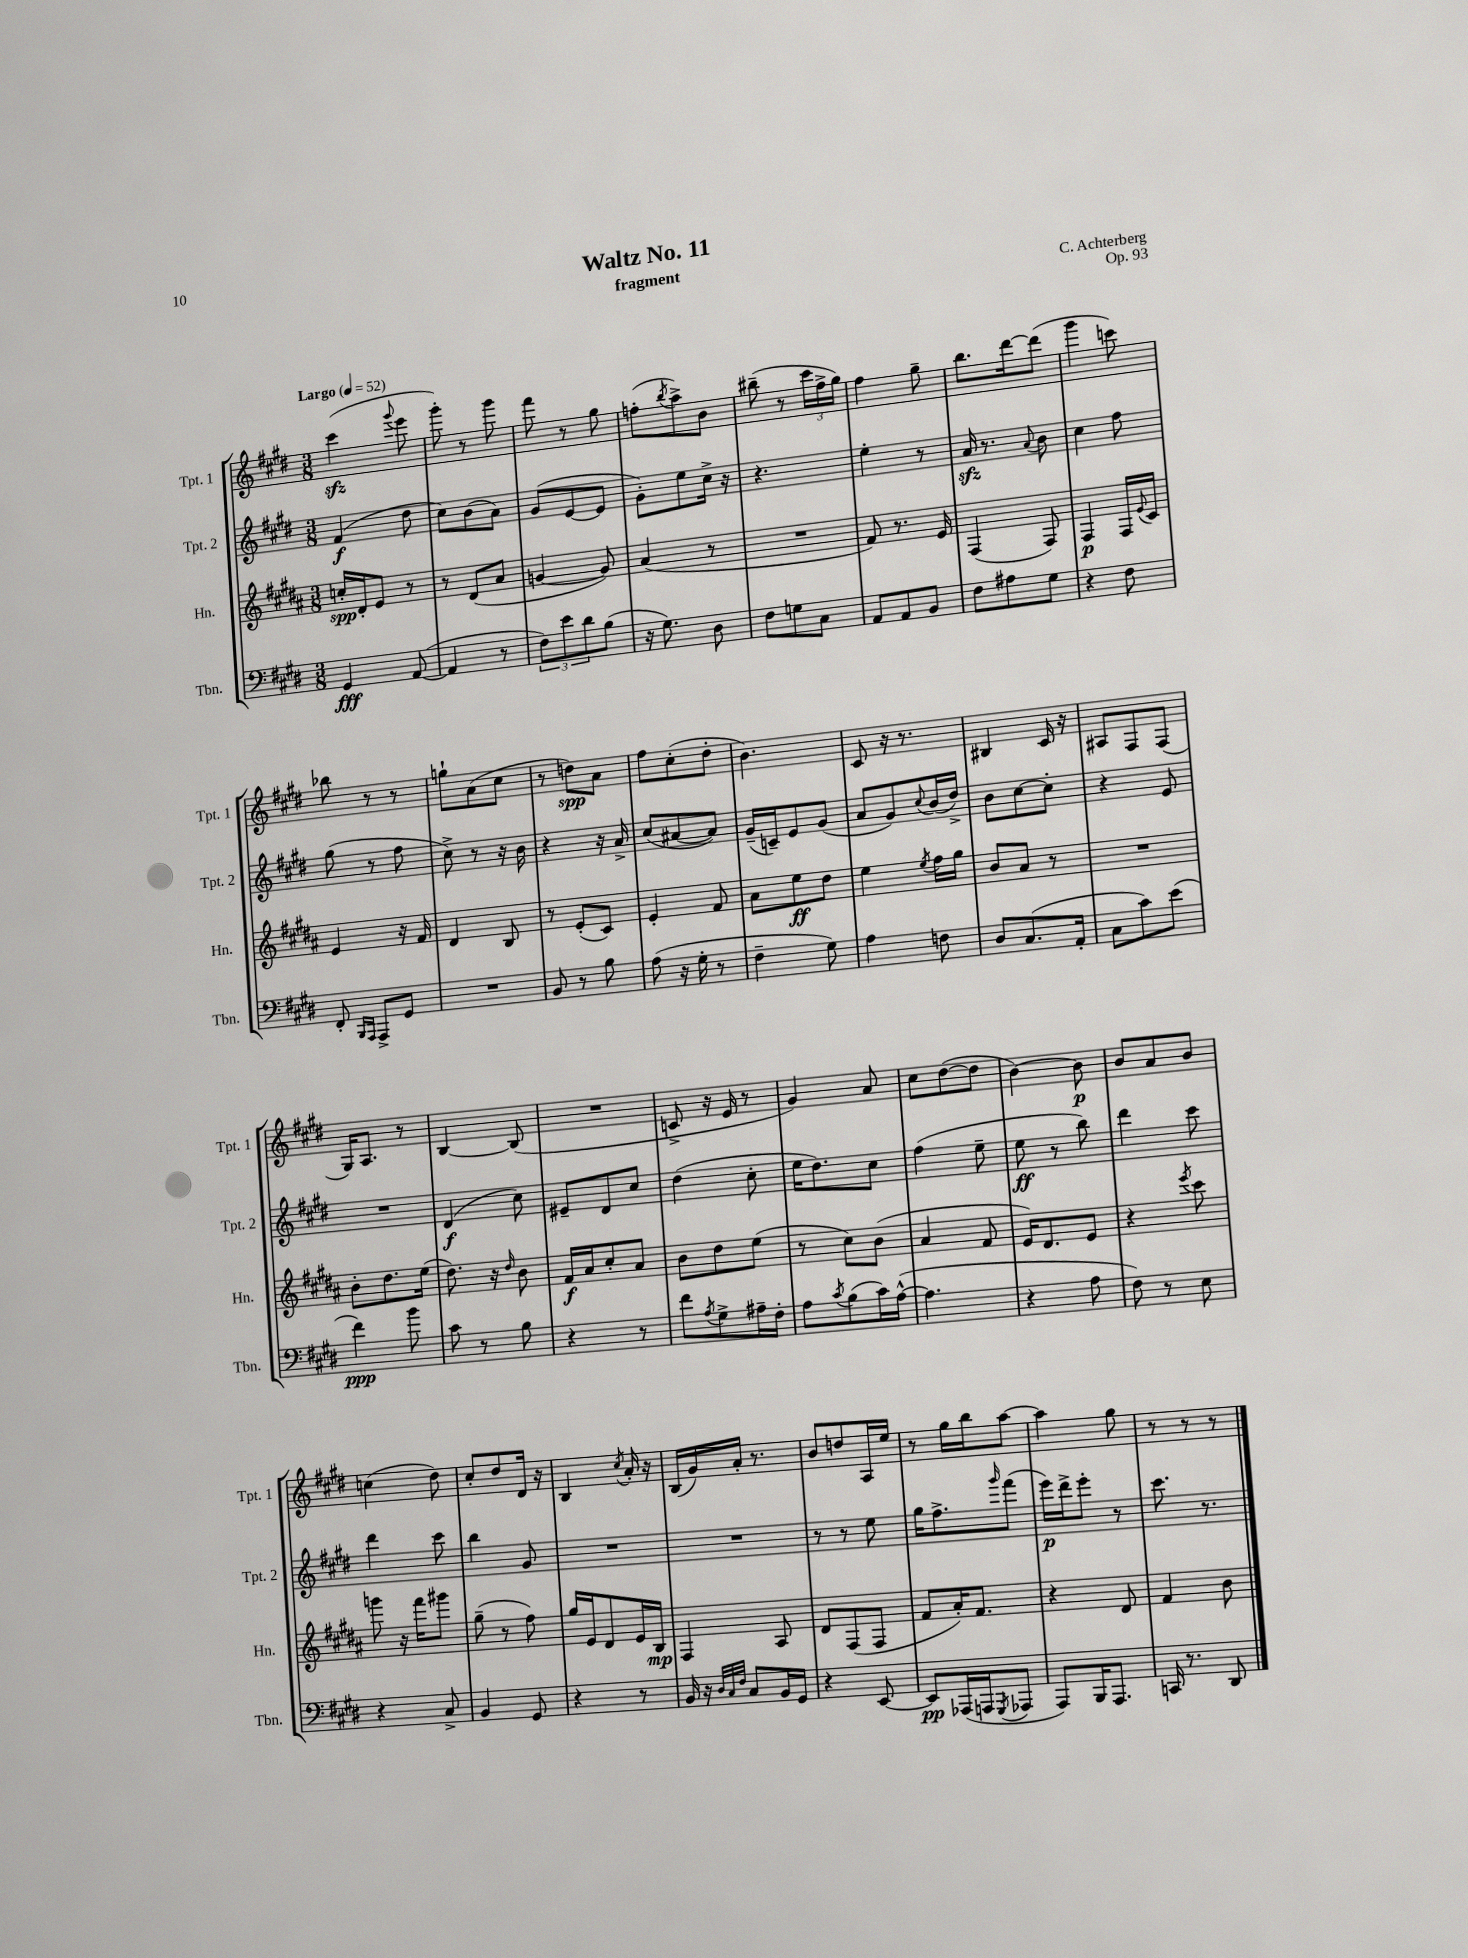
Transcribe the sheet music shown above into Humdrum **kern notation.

**kern	**kern	**kern	**kern
*staff4	*staff3	*staff2	*staff1
*clefF4	*clefG2	*clefG2	*clefG2
*k[f#c#g#d#]	*k[f#c#g#d#a#]	*k[f#c#g#d#]	*k[f#c#g#d#]
*M3/8	*M3/8	*M3/8	*M3/8
*MM52	*MM52	*MM52	*MM52
4GG#	16cc'	(4f#	(4ccc#
.	16d#'	.	.
.	8e	.	.
.	.	.	8qqggg#
([8AA	8r	8dd#	8eee
=	=	=	=
4AA]	8r	8cc#)	8ggg#')
.	(8d#	(8b	8r
8r	8a#	8a)	8ggg#
=	=	=	=
12F#)	[4g	(8g#	8fff#
12e	.	.	.
.	.	[8e	8r
12d#	.	.	.
(8B	8g])	8e]	8gg#
=	=	=	=
16r	(4a#	8g#')	(8ff'
8.G#)	.	.	.
.	.	.	8qbb
.	.	8ee	8aa^)
8D#	8r	16cc#^	8b
.	.	16r	.
=	=	=	=
8F#	4.r	4.r	(8bb#~
8G	.	.	8r
8C#	.	.	24ccc#
.	.	.	24ff#^
.	.	.	24gg#)
=	=	=	=
8AA	8f#)	4ee'	4ff#
8AA	8.r	.	.
8BB	.	8r	8gg#~
.	16e	.	.
=	=	=	=
8F#	(4F#	16a	8.bb
.	.	8.r	.
8A#	.	.	.
.	.	.	[16ddd#
.	.	8qqa	.
8G#	8F#)	8b	(8ddd#]
=	=	=	=
4r	4F#	4cc#	4ggg#
8F#	16F#	8ff#	8ccc)
.	8qqe	.	.
.	16c#	.	.
=	=	=	=
8FF#'	4e	(8gg#	8bb-
16qqBBB	.	.	.
16qqAAA	.	.	.
8AAA^	.	8r	8r
8GG#	16r	8ff#	8r
.	16f#	.	.
=	=	=	=
4.r	4d#	8cc#^)	8gg`
.	.	8r	(8a
.	8B	16r	8cc#
.	.	16b	.
=	=	=	=
8BB	8r	4r	8r
8r	(8e'	.	8dd)
8B	8c#)	16r	8a
.	.	16a^	.
=	=	=	=
(8A	4e'	(8cc#	8ff#
16r	.	[8a#	(8cc#'
16G#'	.	.	.
8r	8f#	8a#])	8dd#'
=	=	=	=
4F#~	8a#	(16g#~	4.b)
.	.	16c~)	.
.	8ee	8e	.
8G#)	8dd#	(8g#	.
=	=	=	=
4A	4ee	8a	8c#
.	.	8g#)	16r
.	.	.	8.r
.	8qee	8qqcc#	.
8F	16ff#	(16b	.
.	16gg#	16dd#^)	.
=	=	=	=
8D#	8b	8b	4B#
(8.C#	8a#	[8cc#	.
.	8r	8cc#']	16c#
16AA'	.	.	16r
=	=	=	=
8C#	4.r	4r	8A#
8c#)	.	.	8F#
(8e	.	8e	(8F#
=	=	=	=
4f#)	8b'	4.r	16G#)
.	.	.	8.A
.	8.dd#	.	.
8b	.	.	8r
.	(16ee	.	.
=	=	=	=
8c#	8.dd#)	(4d#	[4B
8r	.	.	.
.	16r	.	.
.	16qqdd#	.	.
8B	8b	8cc#)	(8B]
=	=	=	=
4r	16f#	8e#~	4.r
.	16a#	.	.
.	8cc#'	8d#	.
8r	8a#	8cc#	.
=	=	=	=
8f#	8b	(4dd#	8c^
8qA	.	.	.
8G#^	8dd#	.	16r
.	.	.	16e
16A#~	(8ee	8cc#'	8r
16F#'	.	.	.
=	=	=	=
8A	8r	16ee	4g#)
.	.	8.dd#)	.
8qc#	.	.	.
(8B	8cc#)	.	.
16c#)	(8b	8cc#	8a
([16A^^	.	.	.
=	=	=	=
4.A]	4a#	(4ff#	8cc#
.	.	.	([8dd#
.	8f#	8ee~	8dd#]
=	=	=	=
4r	16e)	8ee	[4b)
.	8.d#	.	.
.	.	8r	.
8A	8e	8bb)	8b]
=	=	=	=
8F#)	4r	4ddd#	8b
8r	.	.	8a
.	8qeee	.	.
8E	8ccc#	8ccc#	8b
=	=	=	=
4r	8ggg	4ddd#	(4cc
.	16r	.	.
.	16fff#	.	.
8C#^	8ggg#	8ccc#	8dd#)
=	=	=	=
4BB	(8gg#~	4bb	8cc#'
.	8r	.	8dd#
8GG#	8ff#)	8g#	16d#
.	.	.	16r
=	=	=	=
4r	16gg#	4.r	4B
.	16e	.	.
.	8d#	.	.
.	.	.	8qcc#
8r	16e	.	16a'
.	16B	.	16r
=	=	=	=
16BB	4F#	4.r	(16B
16r	.	.	16g#)
32qqD#	.	.	.
32qqC#	.	.	.
32qqF#	.	.	.
8C#	.	.	16a'
.	.	.	8.r
16BB	8A#	.	.
16GG#	.	.	.
=	=	=	=
4r	8d#	8r	8b
.	(8F#	8r	8dd
[8EE	8F#	8ee	16A
.	.	.	16ee
=	=	=	=
8EE]	8f#	16gg#	8r
.	.	8.ff#^	.
(16AAA-	16a#')	.	16gg#
16AAA	8.f#	.	16bb
8qGGG#	.	16qqggg#	.
8AAA-	.	(8fff#	[8aa
=	=	=	=
8AAA)	4r	16eee)	4aa]
.	.	16ddd#^	.
16BBB	.	8eee'	.
8.AAA	.	.	.
.	8d#	8r	8gg#
=	=	=	=
16CC	4f#	8.ccc#	8r
8.r	.	.	.
.	.	.	8r
.	.	8.r	.
8DD#	8b	.	8r
==	==	==	==
*-	*-	*-	*-
